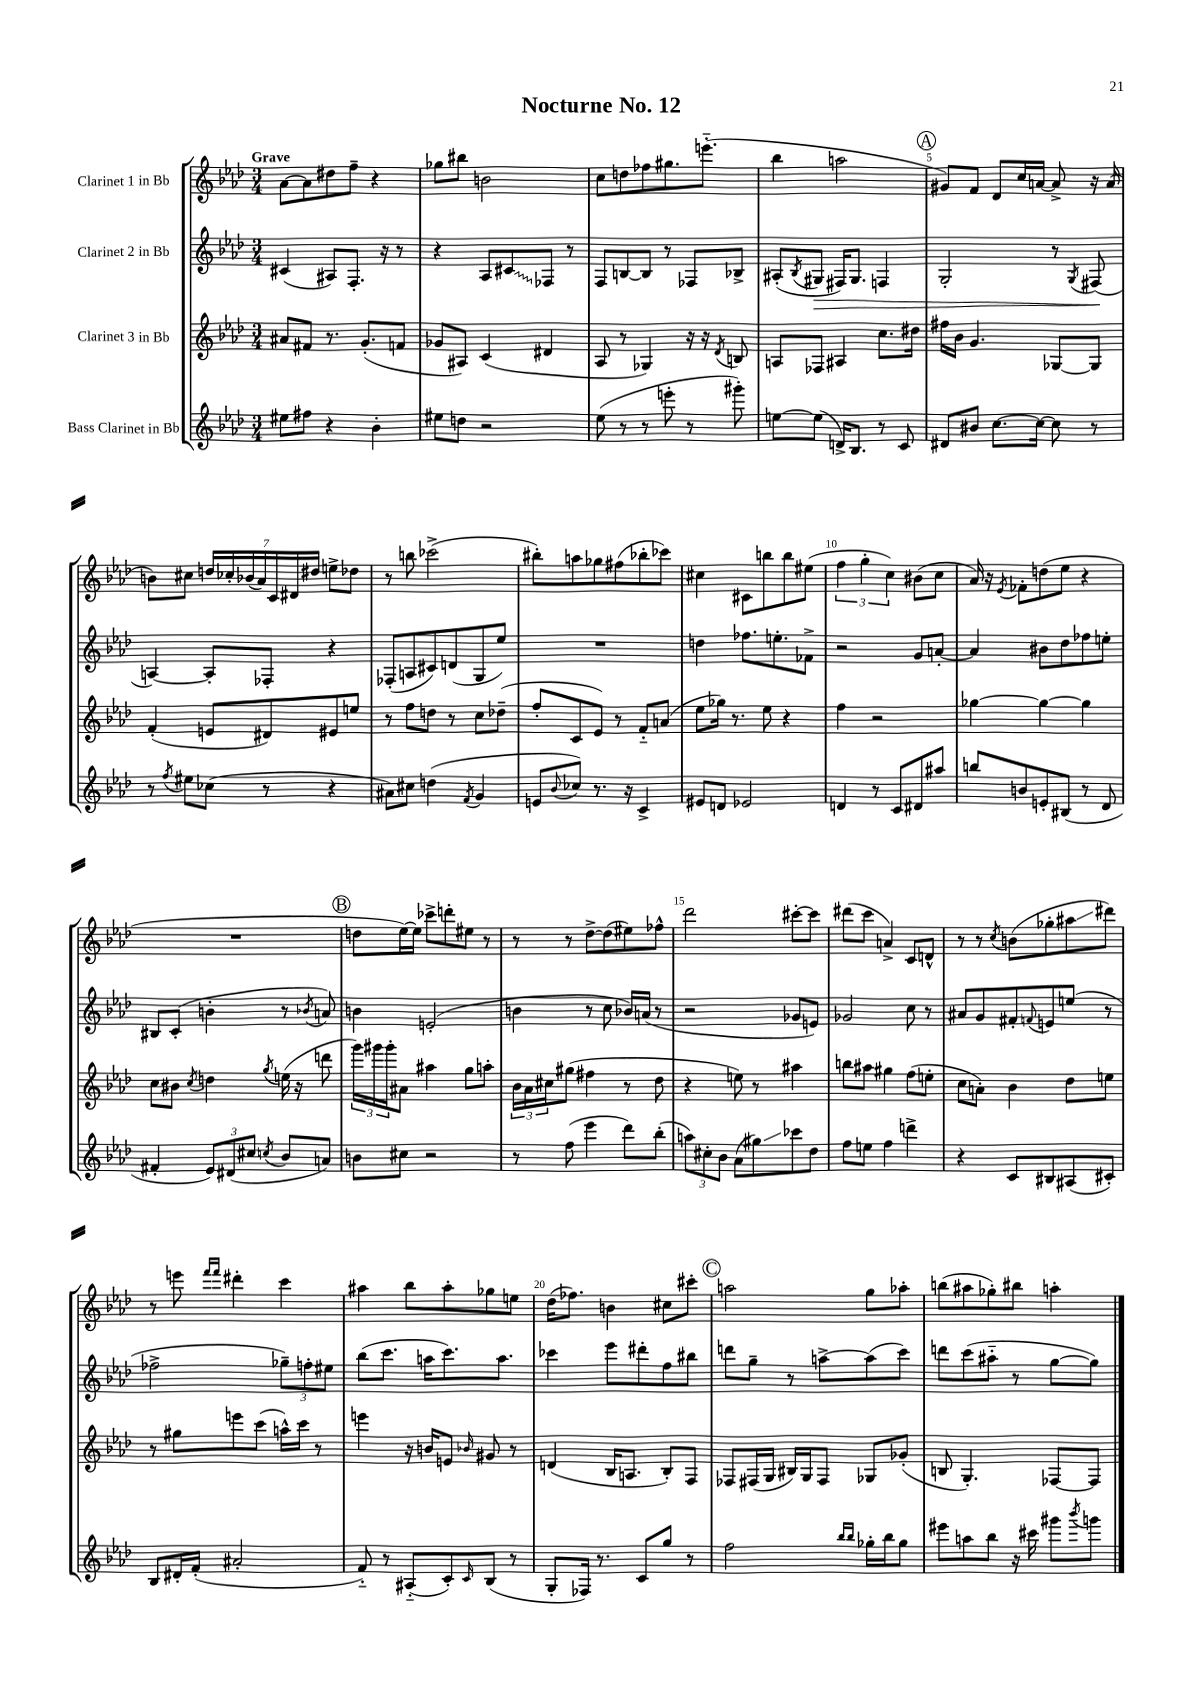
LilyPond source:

\header { title = "Nocturne No. 12" }
<<
\new StaffGroup <<
\new Staff = "s0" \with { instrumentName = "Clarinet 1 in Bb" } {
    \clef treble \key aes \major \numericTimeSignature \time 3/4 \tempo "Grave"
    aes'8~ aes'8 dis''8 f''8-- r4 |
    ges''8 bis''8 b'2 |
    c''8 d''8 fes''8 gis''8. e'''8.-_( |
    bes''4 a''2 |
    \mark \markup { \circle "A" } gis'8) f'8 des'8 c''16 a'16~ a'8-> r16 a'16( |
    b'8) cis''8 \tuplet 7/4 { d''16 ces''16-. bes'16( aes'16) c'16 dis'16 dis''16 } e''8-> des''8 |
    r8 b''8 ces'''2->( |
    bis''8-.) a''8 ges''8 fis''8( bes''8-. ces'''8) |
    cis''4 cis'8 b''8 b''8 eis''8( |
    \tuplet 3/2 { f''4 g''4-. c''4) } bis'8( c''8 |
    aes'16) r16 \acciaccatura { ees'8 } fes'8-. d''8( ees''8 r4 |
    R2. |
    \mark \markup { \circle "B" } d''8 ees''16~) ees''16 ces'''8-> d'''8-. eis''8 r8 |
    r8 r8 des''8~-> des''8( eis''8) fes''8-^ |
    des'''2 cis'''8~-. cis'''8 |
    dis'''8( c'''8 a'4->) c'8 d'8-^ |
    r8 r8 \acciaccatura { c''8 } b'8( ges''8-. ais''8\glissando dis'''8) |
    r8 e'''8 \grace { f'''16 f'''16 } dis'''4-. c'''4 |
    ais''4 bes''8 ais''8-. ges''8 e''8 |
    des''16( fes''8.) b'4 cis''8 cis'''8-. |
    \mark \markup { \circle "C" } a''2 g''8 aes''8-. |
    b''8( ais''8 ges''8-.) bis''8 a''4-. \bar "|." |
}
\new Staff = "s1" \with { instrumentName = "Clarinet 2 in Bb" } {
    \clef treble \key aes \major \numericTimeSignature \time 3/4
    cis'4( ais8) f8.-. r16 r8 |
    r4 aes8 \once \override Glissando.style = #'zigzag cis'8\glissando fes8 r8 |
    f8 b8~ b8 r8 fes8 bes8-> |
    ais8-.( \acciaccatura { bes8 } gis8\> fis16) gis8. f4 |
    \mark \markup { \circle "A" } g2-. r8 \acciaccatura { g8 } fis8\!( |
    a4~) a8-. fes8-. r4 |
    fes8-.( a8 cis'8) d'8( g8 ees''8) |
    R2. |
    d''4 fes''8. e''8.-. fes'8-> |
    r2 g'8 a'8~-. |
    a'4 bis'8 des''8 fes''8 e''8-. |
    bis8 c'8-.( b'4-. r8 \acciaccatura { bes'8 } a'8) |
    \mark \markup { \circle "B" } b'4 e'2-.( |
    b'4 r8 c''8 bes'16) a'16( r8 |
    r2 ges'8 e'8) |
    ges'2 c''8 r8 |
    ais'8 g'8 fis'8-. \appoggiatura { f'8 } e'8 e''8( r8 |
    fes''2-> \tuplet 3/2 { ges''8--) f''8-. eis''8 } |
    bes''8( c'''8. a''16 c'''8.) a''8. |
    ces'''4 ees'''8 dis'''8-. f''8 bis''8 |
    \mark \markup { \circle "C" } d'''8 g''8-- r8 a''8~-> a''8( c'''8) |
    d'''8 c'''8( ais''8-_ r8 g''8~ g''8) \bar "|." |
}
\new Staff = "s2" \with { instrumentName = "Clarinet 3 in Bb" } {
    \clef treble \key aes \major \numericTimeSignature \time 3/4
    ais'8 fis'8 r8. g'8.-.( f'8 |
    ges'8 ais8) c'4( dis'4 |
    aes8 r8 ges4) r16 r16 \acciaccatura { des'8 } b8 |
    a8 fes8 ais4 c''8. dis''16 |
    \mark \markup { \circle "A" } fis''16 bes'16 g'4. ges8~ ges8 |
    f'4-.( e'8 dis'8) eis'8 e''8 |
    r8 f''8 d''8 r8 c''8 des''8--( |
    f''8-. c'8 ees'8) r8 f'8-_ a'8( |
    ees''8 ges''16) r8. ees''8 r4 |
    f''4 r2 |
    ges''4~ ges''4~ ges''4 |
    c''8 bis'8 \acciaccatura { c''8 } d''4 \acciaccatura { g''8 } e''16( r16 d'''8 |
    \mark \markup { \circle "B" } \tuplet 3/2 { g'''16) gis'''16 gis'''16-. } ais'8 ais''4 g''8 a''8-. |
    \tuplet 3/2 { bes'16 aes'16 cis''16 } gis''8( fis''4 r8 des''8 |
    r4 e''8) r8 ais''4 |
    b''8 ais''8 gis''4 f''8( e''8-. |
    c''8 a'8-.) bes'4 des''8 e''8 |
    r8 gis''8 e'''8 c'''8( a''16-^) c'''16 r8 |
    e'''4 r16 b'16 e'8 \grace { bes'16 } gis'8 r8 |
    d'4( bes16 a8. bes8-.) f8 |
    \mark \markup { \circle "C" } fes8 fis16( g16 bis16) g16 fis8 ges8 ges'8-.( |
    b8 g4.-.) fes8~ fes8 \bar "|." |
}
\new Staff = "s3" \with { instrumentName = "Bass Clarinet in Bb" } {
    \clef treble \key aes \major \numericTimeSignature \time 3/4
    eis''8 fis''8 r4 bes'4-. |
    eis''8 d''8 r2 |
    ees''8( r8 r8 e'''8-. r8 gis'''8-.) |
    e''8~ e''8( d'16->) bes8. r8 c'8 |
    \mark \markup { \circle "A" } dis'8 bis'8 c''8.~ c''16~ c''8 r8 |
    r8 \acciaccatura { f''8 } eis''8 ces''8( r8 r4 |
    ais'8) cis''8 d''4( \acciaccatura { f'8 } g'4 |
    e'8 \appoggiatura { bes'8 } ces''8) r8. r16 c'4-> |
    eis'8 d'8 ees'2 |
    d'4 r8 c'8 dis'8 ais''8 |
    b''8 b'8 e'8-. bis8( r8 des'8 |
    fis'4-. \tuplet 3/2 { ees'8) dis'8( cis''8 } \acciaccatura { c''8 } bes'8 a'8) |
    \mark \markup { \circle "B" } b'8 cis''8 r2 |
    r8 f''8( ees'''4 des'''8) bes''8-.( |
    \tuplet 3/2 { a''8) cis''8-. bes'8 } aes'8( gis''8\glissando) ces'''8 des''8 |
    f''8 e''8 f''4 d'''4-> |
    r4 c'8 bis8 ais8( cis'8-.) |
    bes8 dis'16-. f'16-.( ais'2-. |
    f'8-_) r8 ais8-_( c'8-.) \grace { c'16 } bes8( r8 |
    g8-. fes16) r8. c'8 g''8 r8 |
    \mark \markup { \circle "C" } f''2 \grace { bes''16 bes''16 } ges''16-. bes''16 ges''8 |
    eis'''8 a''8 bes''8 r16 cis'''16 gis'''8 \acciaccatura { bes'''8 } g'''8 \bar "|." |
}
>>
>>
\layout { \context { \Score \override BarNumber.break-visibility = ##(#f #t #t) barNumberVisibility = #(every-nth-bar-number-visible 5) } }
